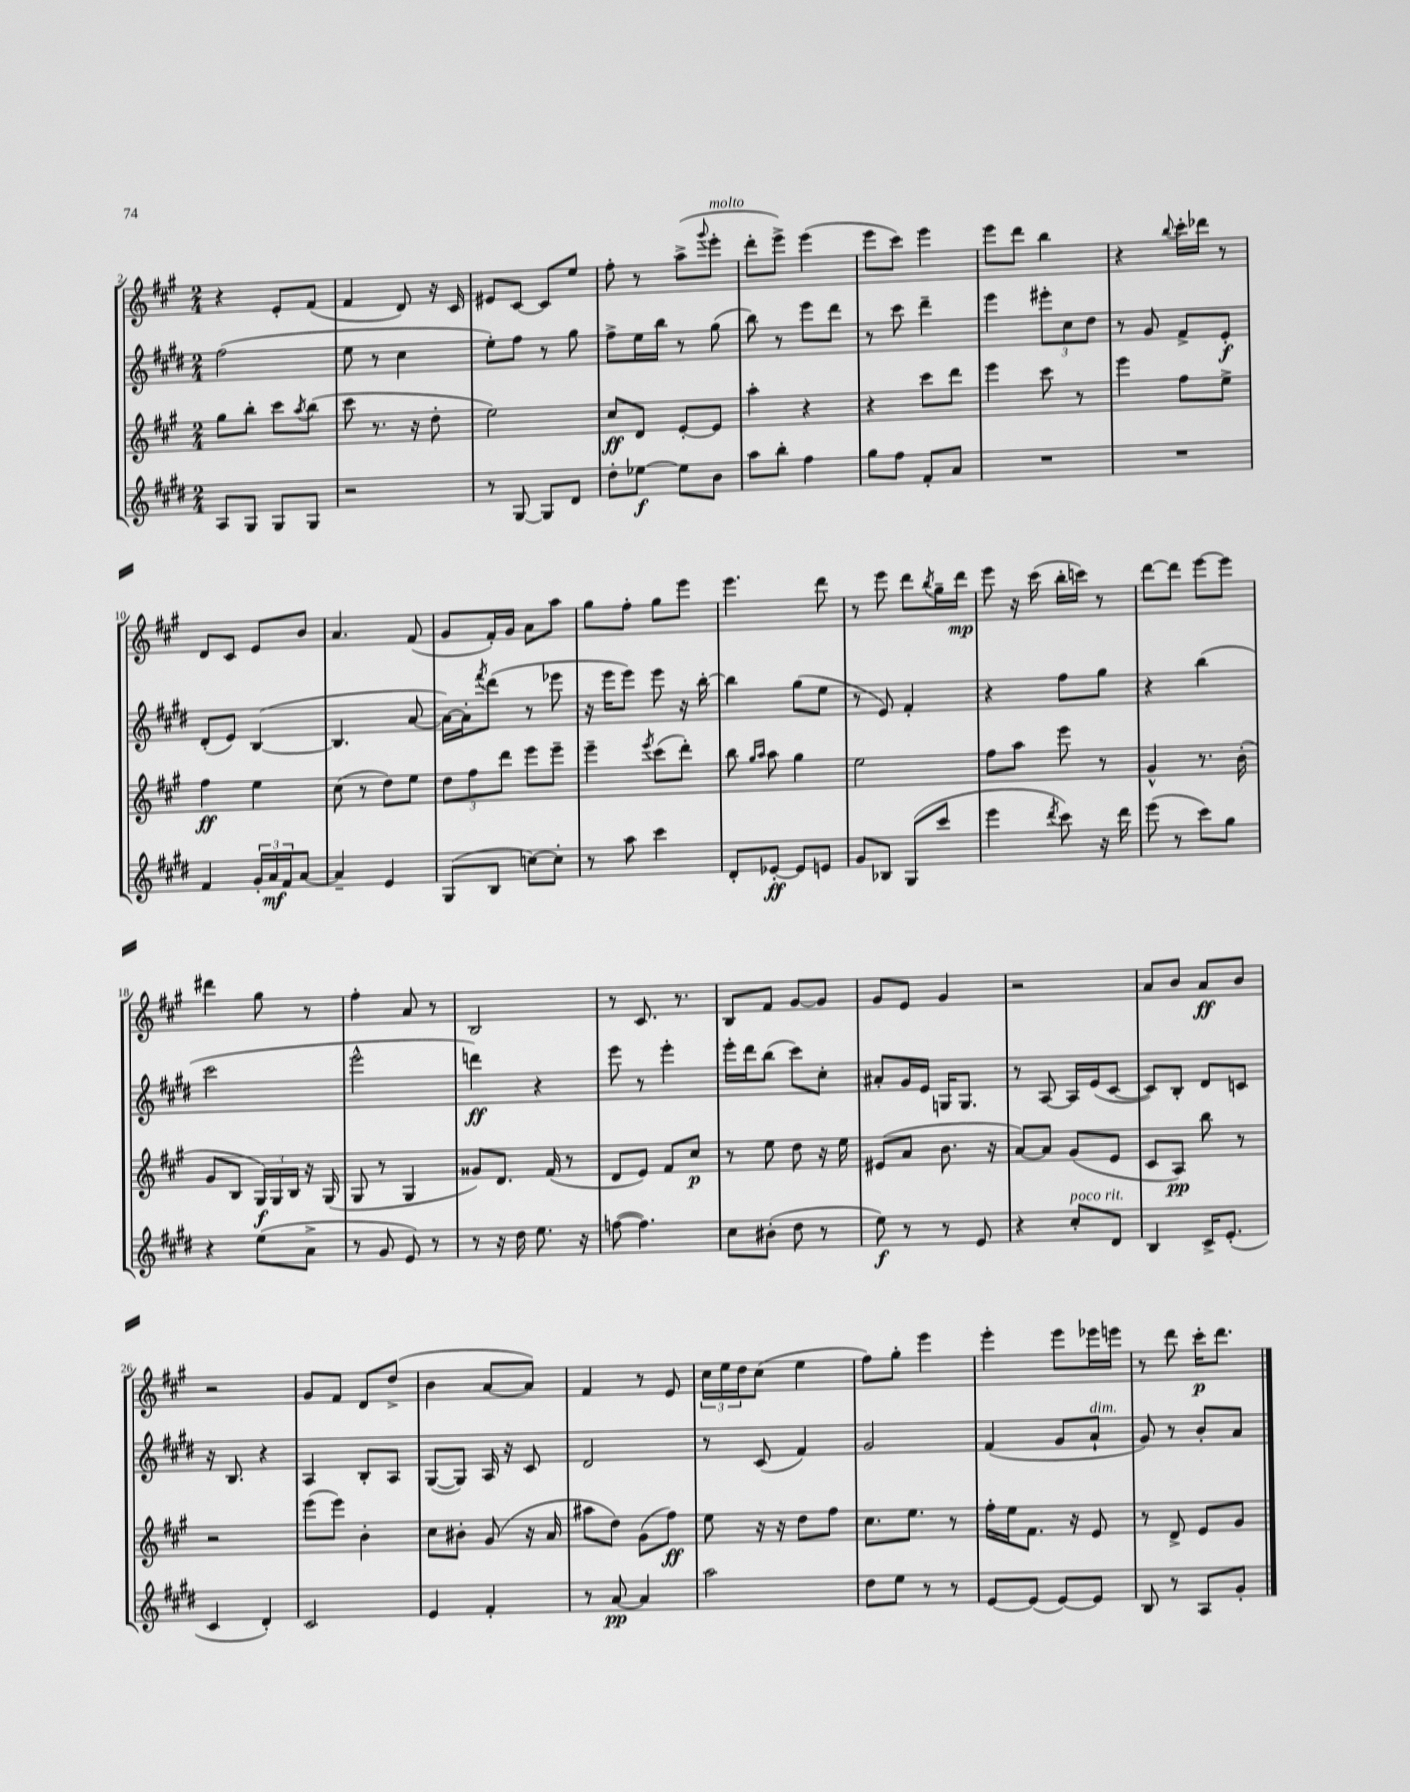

**kern	**dynam	**kern	**dynam	**kern	**dynam	**kern	**dynam
*part4	*part4	*part3	*part3	*part2	*part2	*part1	*part1
*staff4	*staff4	*staff3	*staff3	*staff2	*staff2	*staff1	*staff1
*clefG2	*	*clefG2	*	*clefG2	*	*clefG2	*
*k[f#c#g#d#]	*	*k[f#c#g#]	*	*k[f#c#g#d#]	*	*k[f#c#g#]	*
*M2/4	*	*M2/4	*	*M2/4	*	*M2/4	*
=2	=2	=2	=2	=2	=2	=2	=2
8A/L	.	8gg#\L	.	(2ff#\	.	4r	.
8G#/J	.	8bb'\J	.	.	.	.	.
8G#/L	.	8ccc#\L	.	.	.	8e'/L	.
.	.	8qaa/	.	.	.	.	.
8G#/J	.	(8bb\J	.	.	.	(8f#/J	.
=3	=3	=3	=3	=3	=3	=3	=3
2r	.	8ccc#\	.	8ee\	.	4f#/	.
.	.	8.r	.	8r	.	.	.
.	.	.	.	4cc#\	.	8d/)	.
.	.	16r	.	.	.	.	.
.	.	8dd'\	.	.	.	16r	.
.	.	.	.	.	.	16c#/	.
=4	=4	=4	=4	=4	=4	=4	=4
8r	.	2ee\)	.	8ee'\L)	.	8e#X/L	.
[8G#/	.	.	.	8ff#\J	.	[8c#/J	.
8G#/L]	.	.	.	8r	.	8c#/L]	.
8d#/J	.	.	.	8gg#\	.	8ee/J	.
=5	=5	=5	=5	=5	=5	=5	=5
8dd#'\L	.	8cc#/L	ff	8ff#^\L	.	8ff#'\	.
[8ee-X\J	f	8d/J	.	16ee\L	.	8r	.
.	.	.	.	16bb\JJ	.	.	.
8ee-\L]	.	[8e'/L	.	8r	.	(8aa^\L	.
.	.	.	.	.	.	8qqggg#/	.
!	!	!	!	!	!	!LO:TX:a:i:t=molto	!
8b\J	.	8e/J]	.	(8gg#\	.	8eee'\J	.
=6	=6	=6	=6	=6	=6	=6	=6
8aa\L	.	4aa'\	.	8bb\)	.	8ddd'\L	.
8bb'\J	.	.	.	8r	.	8eee^\J)	.
4ff#\	.	4r	.	8eee\L	.	(4eee\	.
.	.	.	.	8ddd#\J	.	.	.
=7	=7	=7	=7	=7	=7	=7	=7
8gg#\L	.	4r	.	8r	.	8eee\L	.
8ff#\J	.	.	.	8ccc#\	.	8ccc#\J)	.
8f#'/L	.	8ccc#\L	.	4ddd#~\	.	4eee\	.
8a/J	.	8ddd\J	.	.	.	.	.
=8	=8	=8	=8	=8	=8	=8	=8
2r	.	4eee\	.	4eee\	.	8eee\L	.
.	.	.	.	.	.	8ddd\J	.
.	.	8ccc#\	.	12eee#X'\L	.	4bb\	.
.	.	.	.	12cc#\	.	.	.
.	.	8r	.	.	.	.	.
.	.	.	.	12dd#\J	.	.	.
=9	=9	=9	=9	=9	=9	=9	=9
2r	.	4eee\	.	8r	.	4r	.
.	.	.	.	8g#/	.	.	.
.	.	.	.	.	.	8qqbb/	.
.	.	8ff#\L	.	8f#^/L	.	16ccc#'\LL	.
.	.	.	.	.	.	16ddd-X\JJ	.
.	.	8ee^\J	.	8e'/J	f	8r	.
!!LO:LB:g=z
=10	=10	=10	=10	=10	=10	=10	=10
4f#/	.	4ff#\	ff	(8d#'/L	.	8d/L	.
.	.	.	.	8e/J)	.	8c#/J	.
24g#'/LL	.	4ee\	.	([4B/	.	8e/L	.
24a/	mf	.	.	.	.	.	.
24f#/J	.	.	.	.	.	.	.
[8a/J	.	.	.	.	.	8b/J	.
=11	=11	=11	=11	=11	=11	=11	=11
4a~/]	.	(8cc#\	.	4.B/]	.	4.a/	.
.	.	8r	.	.	.	.	.
4e/	.	8dd\L)	.	.	.	.	.
.	.	8ee\J	.	[8a/	.	(8f#/	.
=12	=12	=12	=12	=12	=12	=12	=12
(8G#/L	.	12dd\L	.	16a\LL_)	.	8g#/L	.
.	.	.	.	16a'\J]	.	.	.
.	.	12ff#\	.	.	.	.	.
.	.	.	.	8qfff#/	.	.	.
8B/J	.	.	.	(8ddd#\J	.	16f#'/L)	.
.	.	12ddd\J	.	.	.	.	.
.	.	.	.	.	.	16g#/JJ	.
[8ccn\L)	.	8eee\L	.	8r	.	8a\L	.
8cc'\J]	.	8eee~\J	.	8eee-X\	.	8aa\J	.
=13	=13	=13	=13	=13	=13	=13	=13
8r	.	4eee~\	.	16r	.	8gg#\L	.
.	.	.	.	16eee\KL	.	.	.
8aa\	.	.	.	8eee\J)	.	8ff#'\J	.
.	.	8qeee/	.	.	.	.	.
4ccc#\	.	(8ccc#\L	.	8eee\	.	8gg#\L	.
.	.	8ddd'\J)	.	16r	.	8eee\J	.
.	.	.	.	[16bb'\	.	.	.
=14	=14	=14	=14	=14	=14	=14	=14
8d#'/L	.	8bb\	.	4bb\]	.	4.eee\	.
.	.	16qqgg#/LL	.	.	.	.	.
.	.	16qqaa/JJ	.	.	.	.	.
[8e-X'/J	ff	8aa\	.	.	.	.	.
8e-/L]	.	4gg#\	.	(8gg#\L	.	.	.
8en/J	.	.	.	8ee\J	.	8ddd\	.
=15	=15	=15	=15	=15	=15	=15	=15
8g#/L	.	2ee\	.	8r	.	8r	.
8B-X/J	.	.	.	8e/)	.	8eee\	.
(8G#/L	.	.	.	4f#'/	.	8ddd\L	.
.	.	.	.	.	.	8qbb/	.
8ccc#/J	.	.	.	.	.	16gg#~\L	.
.	.	.	.	.	.	16ddd\JJ	mp
=16	=16	=16	=16	=16	=16	=16	=16
4eee\	.	8ff#\L	.	4r	.	8eee\	.
.	.	8aa\J	.	.	.	16r	.
.	.	.	.	.	.	(16ccc#\	.
8qddd#/	.	.	.	.	.	.	.
8ccc#\)	.	8eee\	.	8ff#\L	.	16bb'\LL	.
.	.	.	.	.	.	16cccn\JJ)	.
16r	.	8r	.	8gg#\J	.	8r	.
16ddd#\	.	.	.	.	.	.	.
=17	=17	=17	=17	=17	=17	=17	=17
(8eee\	.	4g#^^/	.	4r	.	[8ddd\L	.
8r	.	.	.	.	.	8ddd\J]	.
8ccc#\L)	.	8.r	.	(4bb\	.	[8eee\L	.
8gg#\J	.	.	.	.	.	8eee\J]	.
.	.	(16b'\	.	.	.	.	.
!!LO:LB:g=z
=18	=18	=18	=18	=18	=18	=18	=18
4r	.	8g#/L	.	2ccc#\	.	4ddd#X\	.
.	.	8B/J	.	.	.	.	.
(8ee\L	.	24G#/LL)	f	.	.	8gg#\	.
.	.	24G#/	.	.	.	.	.
.	.	24B/JJ	.	.	.	.	.
8a^\J	.	16r	.	.	.	8r	.
.	.	(16G#/	.	.	.	.	.
=19	=19	=19	=19	=19	=19	=19	=19
8r	.	8G#/	.	2eee^^\	.	4ff#'\	.
8g#/	.	8r	.	.	.	.	.
8e/)	.	4G#/	.	.	.	8a/	.
8r	.	.	.	.	.	8r	.
=20	=20	=20	=20	=20	=20	=20	=20
8r	.	8g##X/L)	.	4dddn\)	ff	2B/	.
16r	.	8.d/J	.	.	.	.	.
16dd#\	.	.	.	.	.	.	.
8.ee\	.	.	.	4r	.	.	.
.	.	(16f#/	.	.	.	.	.
.	.	8r	.	.	.	.	.
16r	.	.	.	.	.	.	.
=21	=21	=21	=21	=21	=21	=21	=21
([8ffn\	.	8d/L	.	8eee\	.	8r	.
4.ff\])	.	8e/J)	.	8r	.	8.c#/	.
.	.	8f#/L	.	4eee'\	.	.	.
.	.	.	.	.	.	8.r	.
.	.	8cc#/J	p	.	.	.	.
=22	=22	=22	=22	=22	=22	=22	=22
8cc#\L	.	8r	.	16eee'\LL	.	8B/L	.
.	.	.	.	16ddd#\J	.	.	.
(8b#X'\J	.	8ee\	.	(8bb\J	.	8f#/J	.
8dd#\	.	8dd\	.	8ccc#\L)	.	[8g#/L	.
8r	.	16r	.	8cc#'\J	.	8g#/J]	.
.	.	16ee\	.	.	.	.	.
=23	=23	=23	=23	=23	=23	=23	=23
8ee\)	f	(8e#X/L	.	8a#X'/L	.	8g#/L	.
8r	.	8a/J	.	16g#/L	.	8e/J	.
.	.	.	.	16e/JJ	.	.	.
8r	.	8.b\	.	16Gn/KL	.	4g#/	.
.	.	.	.	8.G/J	.	.	.
8e/	.	.	.	.	.	.	.
.	.	16r	.	.	.	.	.
=24	=24	=24	=24	=24	=24	=24	=24
4r	.	[8a/L)	.	8r	.	2r	.
.	.	8a/J]	.	[8A/	.	.	.
!LO:TX:a:i:t=poco rit.	!	!	!	!	!	!	!
8cc#'/L	.	(8g#/L	.	16A/LL]	.	.	.
.	.	.	.	(16e/J	.	.	.
8d#/J	.	8e/J	.	[8c#/J	.	.	.
=25	=25	=25	=25	=25	=25	=25	=25
4B/	.	8c#/L	.	8c#/L])	.	8a/L	.
.	.	8A/J)	pp	8B'/J	.	8b/J	.
16c#^/KL	.	8bb\	.	8d#/L	.	8a/L	ff
(8.e'/J	.	.	.	.	.	.	.
.	.	8r	.	8cn/J	.	8b/J	.
!!LO:LB:g=z
=26	=26	=26	=26	=26	=26	=26	=26
4c#/	.	2r	.	16r	.	2r	.
.	.	.	.	8.B/	.	.	.
4d#'/)	.	.	.	4r	.	.	.
=27	=27	=27	=27	=27	=27	=27	=27
2c#/	.	(8eee\L	.	4A/	.	8g#/L	.
.	.	8eee\J)	.	.	.	8f#/J	.
.	.	4b'\	.	8B'/L	.	8d/L	.
.	.	.	.	8A/J	.	(8dd^/J	.
=28	=28	=28	=28	=28	=28	=28	=28
4e/	.	8cc#\L	.	([8G#/L	.	4b\	.
.	.	8b#X'\J	.	8G#/J])	.	.	.
4f#'/	.	(8g#/	.	16A/	.	[8a/L	.
.	.	.	.	16r	.	.	.
.	.	16r	.	8c#/	.	8a/J])	.
.	.	16a/	.	.	.	.	.
=29	=29	=29	=29	=29	=29	=29	=29
8r	.	8aa#X\L	.	2d#/	.	4f#/	.
[8a/	pp	8dd\J)	.	.	.	.	.
4a/]	.	(8g#\L	.	.	.	8r	.
.	.	8ff#\J)	ff	.	.	8e/	.
=30	=30	=30	=30	=30	=30	=30	=30
2aa\	.	8ee\	.	8r	.	24cc#\LL	.
.	.	.	.	.	.	24ee\	.
.	.	.	.	.	.	24dd\J	.
.	.	16r	.	(8c#/	.	(8cc#\J	.
.	.	16r	.	.	.	.	.
.	.	8dd\L	.	4f#/)	.	4ee\	.
.	.	8ff#\J	.	.	.	.	.
=31	=31	=31	=31	=31	=31	=31	=31
8dd#\L	.	8.cc#\L	.	2g#/	.	8ff#\L)	.
8ee\J	.	.	.	.	.	8gg#'\J	.
.	.	8.ee\J	.	.	.	.	.
8r	.	.	.	.	.	4eee\	.
8r	.	8r	.	.	.	.	.
=32	=32	=32	=32	=32	=32	=32	=32
[8e/L	.	16ff#'\LL	.	(4f#/	.	4eee'\	.
.	.	16ee\J	.	.	.	.	.
(8e/J]	.	8.f#\J	.	.	.	.	.
[8e/L)	.	.	.	8g#/L	.	8eee\L	.
.	.	16r	.	.	.	.	.
!	!	!	!	!LO:TX:a:i:t=dim.	!	!	!
8e/J]	.	8e/	.	8a`/J	.	16eee-X\L	.
.	.	.	.	.	.	16eeen\JJ	.
=33	=33	=33	=33	=33	=33	=33	=33
8B/	.	8r	.	8g#/)	.	8r	.
8r	.	8d^/	.	8r	.	8ddd\	.
8A/L	.	8e/L	.	8b'/L	.	16ccc#'\KL	p
.	.	.	.	.	.	8.ddd\J	.
8g#'/J	.	8g#/J	.	8a/J	.	.	.
==	==	==	==	==	==	==	==
*-	*-	*-	*-	*-	*-	*-	*-
